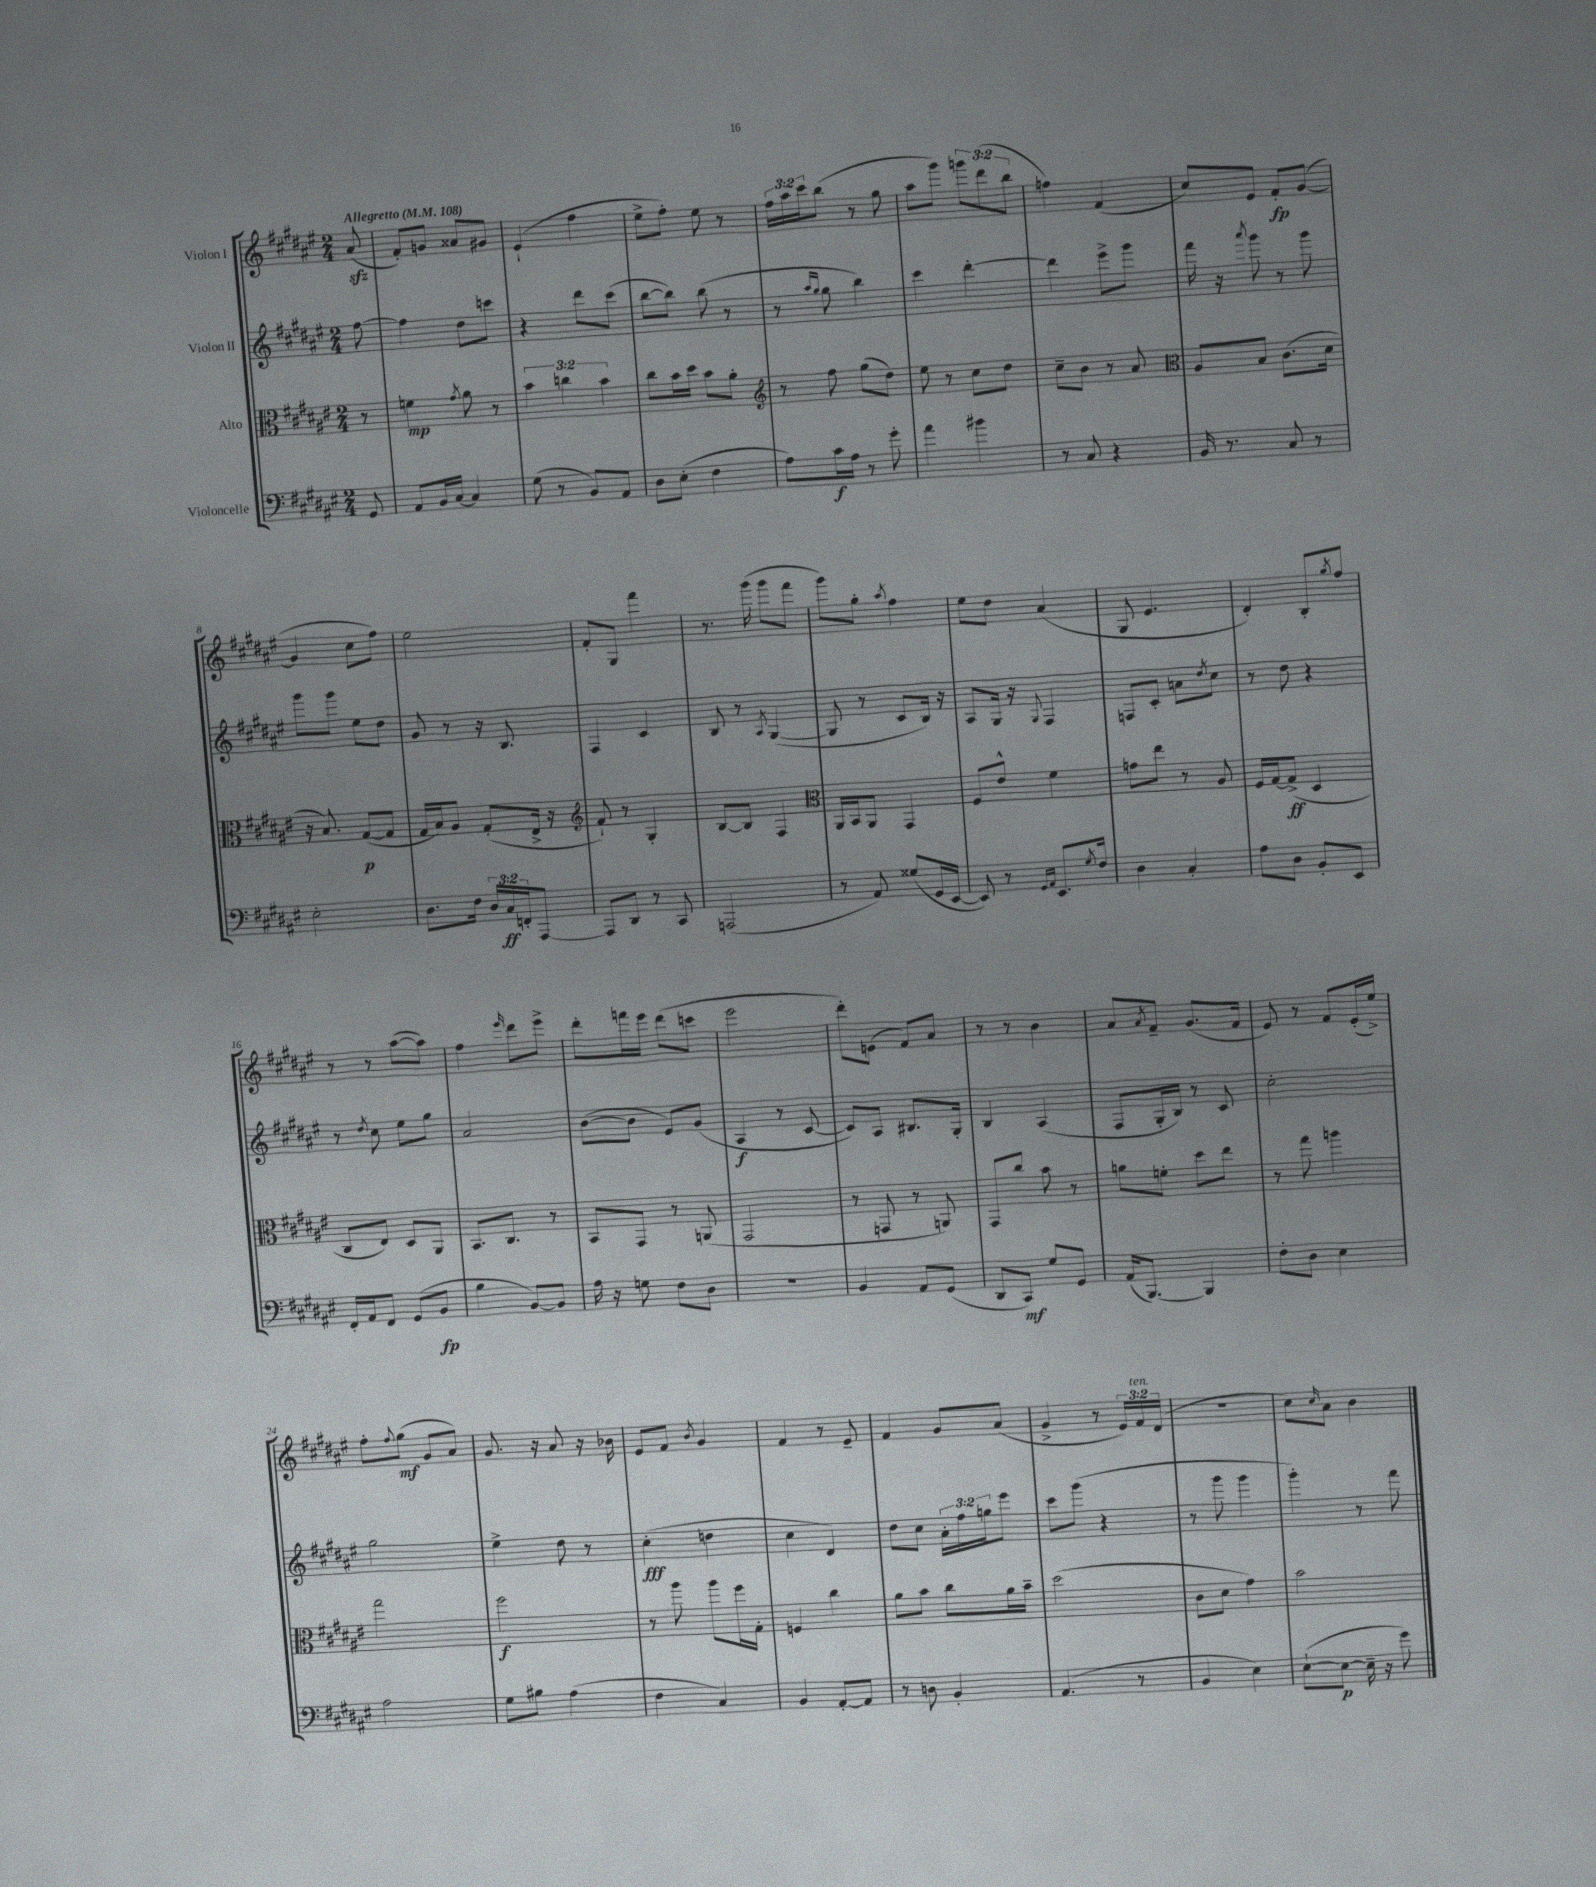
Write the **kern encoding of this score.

**kern	**dynam	**kern	**dynam	**kern	**dynam	**kern	**dynam
*part4	*part4	*part3	*part3	*part2	*part2	*part1	*part1
*staff4	*staff4	*staff3	*staff3	*staff2	*staff2	*staff1	*staff1
*I"Violoncelle	*	*I"Alto	*	*I"Violon II	*	*I"Violon I	*
*clefF4	*	*clefC3	*	*clefG2	*	*clefG2	*
*k[f#c#g#d#a#e#]	*	*k[f#c#g#d#a#e#]	*	*k[f#c#g#d#a#e#]	*	*k[f#c#g#d#a#e#]	*
*M2/4	*	*M2/4	*	*M2/4	*	*M2/4	*
*MM108	*	*MM108	*	*MM108	*	*MM108	*
=	=	=	=	=	=	=	=
!	!	!	!	!	!	!LO:TX:a:B:t=Allegretto	!
8GG#/	.	8r	.	[8ff#\	.	(8a#zz/	.
=1	=1	=1	=1	=1	=1	=1	=1
8AA#/L	.	4fn\	mp	4ff#\]	.	8f#'/L)	.
16BB/L	.	.	.	.	.	8gn/J	.
[16C#/JJ	.	.	.	.	.	.	.
.	.	8qg#/	.	.	.	.	.
4C#/]	.	8a#\	.	8dd#\L	.	8a##X/L	.
.	.	8r	.	8cccn\J	.	8g#X/J	.
=2	=2	=2	=2	=2	=2	=2	=2
(8G#\	.	6b\	.	4r	.	(4e#`/	.
8r	.	.	.	.	.	.	.
.	.	6ccn\	.	.	.	.	.
8BB/L)	.	.	.	8ddd#\L	.	4ff#\	.
.	.	6b\	.	.	.	.	.
8AA#/J	.	.	.	(8ccc#\J	.	.	.
=3	=3	=3	=3	=3	=3	=3	=3
8D#\L	.	8cc#\L	.	[8bb\L	.	8ee#^\L	.
(8E#'\J	.	16b\L	.	8bb\J])	.	8ff#'\J)	.
.	.	16dd#\JJ	.	.	.	.	.
4F#\	.	8b\L	.	(8bb\	.	8ee#\	.
.	.	8a#'\J	.	8r	.	8r	.
=4	=4	=4	=4	=4	=4	=4	=4
*	*	*clefG2	*	*	*	*	*
8A#\L)	.	8r	.	8r	.	24ff#\LL	.
.	.	.	.	.	.	24aa#\	.
.	.	.	.	.	.	24ccc#\J	.
.	.	.	.	16qqaa#/LL	.	.	.
.	.	.	.	16qqgg#/JJ	.	.	.
16c#\L	f	8ff#\	.	8gg#\	.	(8bb\J	.
16A#\JJ	.	.	.	.	.	.	.
8r	.	(8gg#\L	.	4bb\)	.	8r	.
8g#'\	.	8dd#\J)	.	.	.	8gg#\	.
=5	=5	=5	=5	=5	=5	=5	=5
4a#\	.	8ee#\	.	4ccc#\	.	8aa#\L	.
.	.	8r	.	.	.	8ggg#\J)	.
4b#X\	.	8cc#\L	.	[4ddd#'\	.	12gggn\L	.
.	.	.	.	.	.	(12ddd#\	.
.	.	8dd#\J	.	.	.	.	.
.	.	.	.	.	.	12bb\J	.
=6	=6	=6	=6	=6	=6	=6	=6
8r	.	8cc#~\L	.	4ddd#\]	.	4ffn\)	.
8C#/	.	8b\J	.	.	.	.	.
4r	.	8r	.	8eee#^\L	.	(4f#/	.
.	.	8a#/	.	8ggg#\J	.	.	.
=7	=7	=7	=7	=7	=7	=7	=7
*	*	*clefC3	*	*	*	*	*
16BB/	.	8A#/L	.	16fff#\	.	8cc#/L)	.
8.r	.	.	.	16r	.	.	.
.	.	.	.	8qaaa#/	.	.	.
.	.	8B/J	.	8ggg#\	.	8e#/J	.
8C#/	.	(8.c#\L	.	8r	.	8f#'/L	fp
8r	.	.	.	8ggg#\	.	([8g#/J	.
.	.	16d#\Jk	.	.	.	.	.
!!LO:LB:g=z
=8	=8	=8	=8	=8	=8	=8	=8
2E#'\	.	16r	.	8ggg#\L	.	4g#/]	.
.	.	8.B/)	.	.	.	.	.
.	.	.	.	8ggg#\J	.	.	.
.	.	([8G#/L	p	8ee#\L	.	8cc#\L	.
.	.	8G#/J]	.	8dd#\J	.	8ff#\J)	.
=9	=9	=9	=9	=9	=9	=9	=9
8.D#\L	.	16G#/LL	.	8g#/	.	2ee#\	.
.	.	16B/J)	.	.	.	.	.
.	.	8A#/J	.	8r	.	.	.
16F#\Jk	.	.	.	.	.	.	.
24D#/LL	.	(8G#'/L	.	16r	.	.	.
24C#/	ff	.	.	.	.	.	.
.	.	.	.	8.B/	.	.	.
24FFn'/J	.	.	.	.	.	.	.
[8AAA#/J	.	16E#^/Jk	.	.	.	.	.
.	.	16r	.	.	.	.	.
=10	=10	=10	=10	=10	=10	=10	=10
*	*	*clefG2	*	*	*	*	*
8AAA#/L]	.	8f#`/)	.	4F#/	.	8f#'/L	.
8DD#/J	.	8r	.	.	.	8G#/J	.
8r	.	4G#'/	.	4c#/	.	4fff#\	.
8CC#/	.	.	.	.	.	.	.
=11	=11	=11	=11	=11	=11	=11	=11
(2AAAn/	.	[8B/L	.	8B/	.	8.r	.
.	.	8B/J]	.	8r	.	.	.
.	.	.	.	.	.	(16ggg#\	.
.	.	.	.	8qA#/	.	.	.
.	.	4F#/	.	([4G#/	.	8ggg#\L	.
.	.	.	.	.	.	8fff#\J	.
=12	=12	=12	=12	=12	=12	=12	=12
*	*	*clefC3	*	*	*	*	*
8r	.	16AA#/LL	.	8G#/]	.	8ggg#\L)	.
.	.	16BB/J	.	.	.	.	.
8AA#/)	.	8AA#/J	.	8r	.	8gg#'\J	.
.	.	.	.	.	.	8qaa#/	.
(8G##X/L	.	4GG#/	.	8c#/L	.	4ff#\	.
16GG#/L	.	.	.	16B/Jk)	.	.	.
[16EE#/JJ	.	.	.	16r	.	.	.
=13	=13	=13	=13	=13	=13	=13	=13
8EE#/])	.	8F#/L	.	8A#/L	.	8ee#\L	.
8r	.	8e#^^/J	.	16G#/Jk	.	8dd#\J	.
.	.	.	.	16r	.	.	.
16qqGG#/LL	.	.	.	.	.	.	.
16qqAA#/JJ	.	.	.	8qqG#/	.	.	.
8.EE#/L	.	4f#\	.	4F#/	.	(4a#/	.
8qG#/	.	.	.	.	.	.	.
16F#/Jk	.	.	.	.	.	.	.
=14	=14	=14	=14	=14	=14	=14	=14
4D#\	.	8gn\L	.	8Fn/L	.	8G#/	.
.	.	8ee#\J	.	8c#'/J	.	4.e#/	.
4C#'/	.	8r	.	8an\L	.	.	.
.	.	.	.	8qdd#/	.	.	.
.	.	8A#/	.	8cc#\J	.	.	.
=15	=15	=15	=15	=15	=15	=15	=15
8A#\L	.	16F#/LL	.	8r	.	4d#'/)	.
.	.	[16G#/J	.	.	.	.	.
8D#\J	.	(8G#^/J]	ff	8dd#\	.	.	.
8BB'/L	.	4D#/	.	4r	.	8B'/L	.
.	.	.	.	.	.	8qgg#/	.
8EE#/J	.	.	.	.	.	8ff#/J	.
!!LO:LB:g=z
=16	=16	=16	=16	=16	=16	=16	=16
16FF#'/LL	.	8C#/L	.	8r	.	8r	.
16AA#/J	.	.	.	.	.	.	.
.	.	.	.	8qdd#/	.	.	.
8FF#/J	.	8E#/J)	.	8cc#\	.	8r	.
(8GG#/L	.	8D#/L	.	8ee#\L	.	([8aa#\L	.
8BB/J	fp	8AA#/J	.	8gg#\J	.	8aa#\J])	.
=17	=17	=17	=17	=17	=17	=17	=17
4B\	.	8.BB/L	.	2a#/	.	4ff#\	.
.	.	8.C#/J	.	.	.	.	.
.	.	.	.	.	.	16qqeee#/	.
[8BB/L)	.	.	.	.	.	8ddd#\L	.
8BB/J]	.	8r	.	.	.	8eee#^\J	.
=18	=18	=18	=18	=18	=18	=18	=18
16A#\	.	8BB/L	.	([8b\L	.	8ddd#'\L	.
16r	.	.	.	.	.	.	.
8Gn\	.	8GG#/J	.	8b\J]	.	16fffn\L	.
.	.	.	.	.	.	16eee#\JJ	.
8F#\L	.	8r	.	8e#/L)	.	(8ddd#\L	.
8D#\J	.	(8AAn/	.	(8g#/J	.	8cccn\J	.
=19	=19	=19	=19	=19	=19	=19	=19
2r	.	2GG#/	.	4A#/	f	2eee#\	.
.	.	.	.	8r	.	.	.
.	.	.	.	[8c#/	.	.	.
=20	=20	=20	=20	=20	=20	=20	=20
4BB/	.	8r	.	8c#/L])	.	8ddd#'\L)	.
.	.	8GGn/	.	8A#/J	.	(8en\J	.
8AA#/L	.	8r	.	8.B#X/L	.	8f#/L)	.
(8GG#/J	.	8AAn/)	.	.	.	8a#/J	.
.	.	.	.	16G#'/Jk	.	.	.
=21	=21	=21	=21	=21	=21	=21	=21
8DD#/L	.	8GG#/L	.	4B/	.	8r	.
8CC#/J)	mf	8cc#/J	.	.	.	8r	.
8G#/L	.	8b\	.	(4A#/	.	4b\	.
8GG#/J	.	8r	.	.	.	.	.
=22	=22	=22	=22	=22	=22	=22	=22
(16AA#/KL	.	8an\L	.	8F#/L	.	8a#/L	.
[8.BBB/J)	.	.	.	.	.	.	.
.	.	.	.	.	.	8qa#/	.
.	.	8fn'\J	.	16G#'/L	.	8f#~/J	.
.	.	.	.	16B/JJ)	.	.	.
4BBB/]	.	8dd#\L	.	8r	.	(8.g#/L	.
.	.	8ee#\J	.	8c#/	.	.	.
.	.	.	.	.	.	16f#/Jk	.
=23	=23	=23	=23	=23	=23	=23	=23
8F#'\L	.	8r	.	2cc#'\	.	8e#/)	.
8D#\J	.	8gg#\	.	.	.	8r	.
4E#\	.	4aan\	.	.	.	8f#/L	.
.	.	.	.	.	.	(16e#'/L	.
.	.	.	.	.	.	16ee#^/JJ)	.
!!LO:LB:g=z
=24	=24	=24	=24	=24	=24	=24	=24
2A#\	.	2gg#\	.	2gg#\	.	8ff#'\L	.
.	.	.	.	.	.	8qqff#/	.
.	.	.	.	.	.	(8gg#\J	mf
.	.	.	.	.	.	8g#/L	.
.	.	.	.	.	.	8a#/J)	.
=25	=25	=25	=25	=25	=25	=25	=25
8G#\L	.	2ff#\	f	4ee#^\	.	8.g#/	.
8B#X\J	.	.	.	.	.	.	.
.	.	.	.	.	.	16r	.
(4A#\	.	.	.	8dd#\	.	8a#/	.
.	.	.	.	8r	.	16r	.
.	.	.	.	.	.	16b-X\	.
=26	=26	=26	=26	=26	=26	=26	=26
4F#\	.	8r	.	(4cc#'\	fff	8e#/L	.
.	.	8aa#\	.	.	.	8f#/J	.
.	.	.	.	.	.	8qb/	.
4C#/)	.	8aa#\L	.	4ddn\	.	4g#/	.
.	.	16ff#\L	.	.	.	.	.
.	.	16G#'\JJ	.	.	.	.	.
=27	=27	=27	=27	=27	=27	=27	=27
4BB/	.	4Fn/	.	4cc#\	.	4f#/	.
[8AA#'/L	.	4cc#\	.	4d#/)	.	8r	.
8AA#/J]	.	.	.	.	.	8e#~/	.
=28	=28	=28	=28	=28	=28	=28	=28
8r	.	8a#\L	.	8dd#\L	.	4f#/	.
8Dn\	.	8b\J	.	8cc#\J	.	.	.
4BB'/	.	8cc#\L	.	24a#'\LL	.	8g#/L	.
.	.	.	.	24ff#\	.	.	.
.	.	.	.	24ggn\J	.	.	.
.	.	16a#\L	.	8eee#\J	.	(8a#/J	.
.	.	16b~\JJ	.	.	.	.	.
=29	=29	=29	=29	=29	=29	=29	=29
(4.AA#/	.	(2dd#\	.	8ccc#\L	.	4g#^/	.
.	.	.	.	(8ggg#\J	.	.	.
.	.	.	.	4r	.	8r	.
8r	.	.	.	.	.	24e#/LL)	.
!	!	!	!	!	!	!LO:TX:a:i:t=ten.	!
.	.	.	.	.	.	24f#/	.
.	.	.	.	.	.	(24d#/JJ	.
=30	=30	=30	=30	=30	=30	=30	=30
4BB/	.	8c#\L	.	8r	.	2r	.
.	.	8d#\J	.	8ggg#\	.	.	.
4E#\)	.	4g#\)	.	4ggg#\	.	.	.
=31	=31	=31	=31	=31	=31	=31	=31
([8E#`\L	.	2b\	.	4ggg#'\)	.	8cc#\L)	.
.	.	.	.	.	.	16qqcc#/	.
8E#\J_	p	.	.	.	.	8a#\J	.
16E#~\]	.	.	.	8r	.	4b\	.
16r	.	.	.	.	.	.	.
8g#\)	.	.	.	8fff#\	.	.	.
==	==	==	==	==	==	==	==
*-	*-	*-	*-	*-	*-	*-	*-
